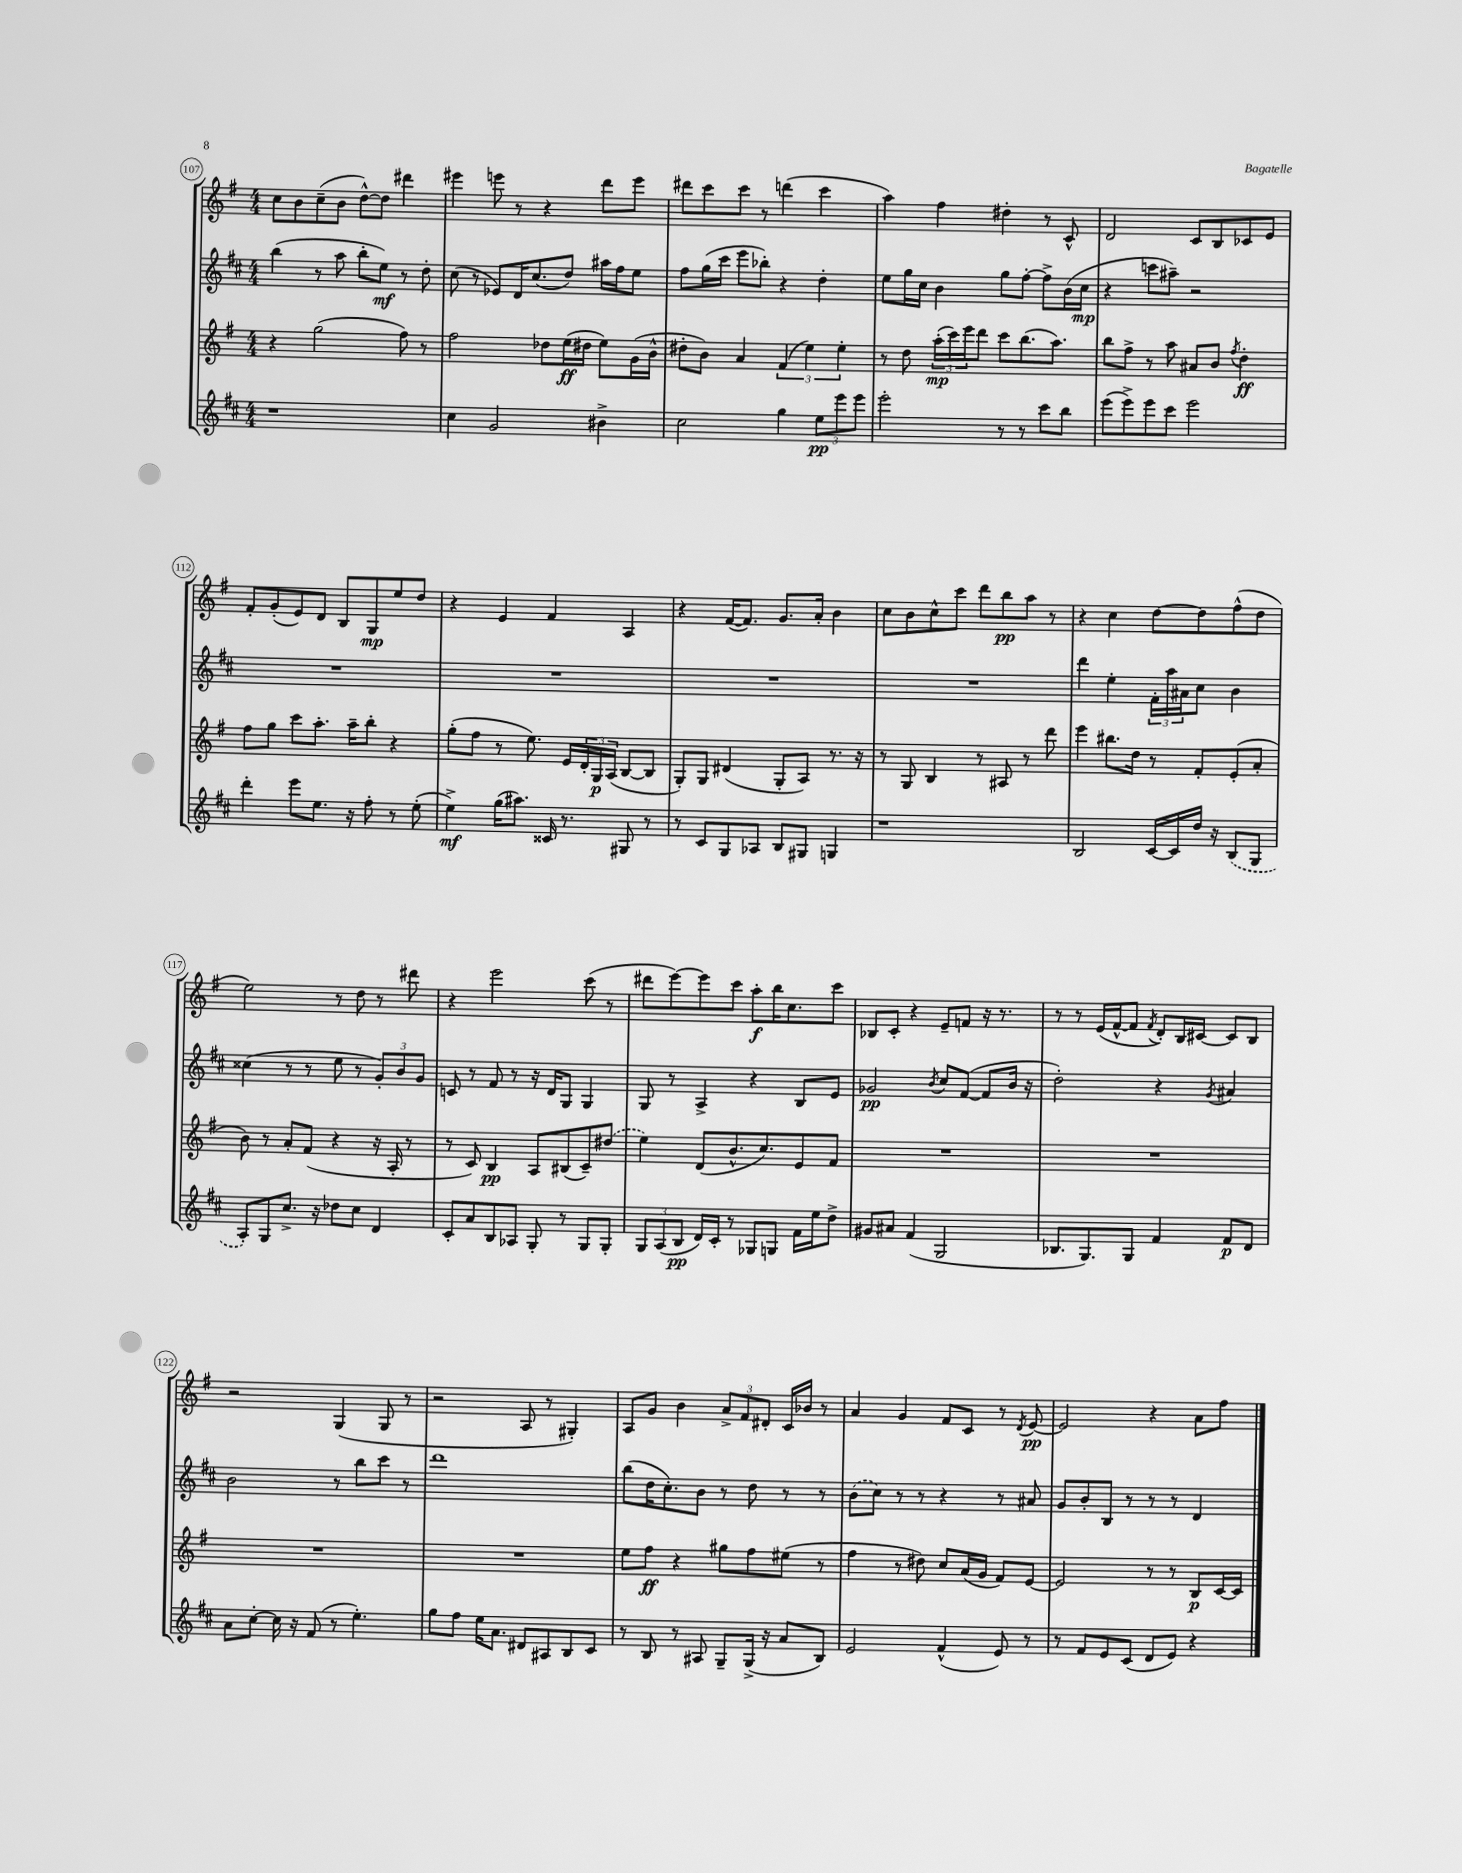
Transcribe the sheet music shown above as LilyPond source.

<<
\new StaffGroup <<
\new Staff = "s0" {
    \clef treble \key g \major \numericTimeSignature \time 4/4
    c''8 b'8 c''8--( b'8 d''8~-^) d''8 dis'''4 |
    eis'''4 e'''8 r8 r4 d'''8 e'''8 |
    dis'''8 c'''8 c'''8 r8 d'''4( c'''4 |
    a''4) fis''4 dis''4-. r8 c'8-^ |
    d'2 c'8 b8 ces'8 e'8 |
    fis'8-. g'8-.( e'8) d'8 b8 g8\mp e''8 d''8 |
    r4 e'4 fis'4 a4 |
    r4 fis'16~( fis'8.) g'8. a'16-. b'4 |
    c''8 b'8 c''8-^ c'''8 d'''8 b''8\pp a''8 r8 |
    r4 c''4 d''8~ d''8 fis''8-^( d''8 |
    e''2) r8 d''8 r8 dis'''8 |
    r4 e'''2 c'''8( r8 |
    dis'''8 e'''8~) e'''8 c'''8 a''8-.\f b''16 c''8. c'''8 |
    bes8 c'8-. r4 e'8-- f'8 r16 r8. |
    r8 r8 e'16( fis'16~-^ fis'8 \acciaccatura { fis'8 } d'8-.) b16 cis'16~ cis'8 b8 |
    r2 g4( g8 r8 |
    r2 a8 r8 gis4-.) |
    a8 g'8 b'4 \tuplet 3/2 { a'8-> fis'8 dis'8-. } c'16 bes'16 r8 |
    a'4 g'4 fis'8 c'8 r8 \acciaccatura { d'8 } e'8~\pp |
    e'2 r4 a'8 fis''8 \bar "|." |
}
\new Staff = "s1" {
    \clef treble \key d \major \numericTimeSignature \time 4/4
    b''4( r8 a''8 b''8-. e''8\mf) r8 d''8-. |
    cis''8( r8 ees'8) d'16 cis''8.( d''8) ais''16 fis''16 e''8 |
    fis''8 g''16( cis'''16 e'''8 bes''8-.) r4 d''4-. |
    e''8 g''16 cis''16 b'4 g''8 fis''8~-. fis''8-> b'16( cis''16\mp |
    r4 c'''8 ais''8--) r2 |
    R1 |
    R1 |
    R1 |
    R1 |
    d'''4 e''4-. \tuplet 3/2 { fis'16-. a''16 ais'16 } cis''8 b'4 |
    cisis''4( r8 r8 e''8 r8 \tuplet 3/2 { g'8-.) b'8 g'8 } |
    c'8 r8 fis'8 r8 r16 d'16 g8 g4 |
    g8 r8 a4-> r4 b8 e'8 |
    ges'2\pp \acciaccatura { b'8 } cis''8 fis'8~( fis'8 b'16 r16 |
    d''2-.) r4 \acciaccatura { g'8 } ais'4 |
    b'2 r8 b''8 cis'''8 r8 |
    d'''1 |
    b''8( d''16 cis''8.-.) b'8 r8 d''8 r8 r8 |
    \once \slurDashed b'8( cis''8) r8 r8 r4 r8 ais'8 |
    g'8 b'8-. b8 r8 r8 r8 d'4 \bar "|." |
}
\new Staff = "s2" {
    \clef treble \key g \major \numericTimeSignature \time 4/4
    r4 g''2( fis''8) r8 |
    fis''2 des''8 e''16\ff( dis''16 e''8) g'16( b'16-^ |
    dis''8-. b'8) a'4 \tuplet 3/2 { fis'4( e''4) e''4-. } |
    r8 d''8 \tuplet 3/2 { a''16-.\mp( c'''16) e'''16 } d'''8 c'''8 b''8.( a''8.) |
    b''8 fis''8-> r8 a''8 ais'8 b'8 \acciaccatura { fis''8 } d''4-.\ff |
    fis''8 g''8 c'''8 a''8.-. a''16-- b''8-. r4 |
    g''8-.( fis''8 r8 e''8.) e'16 \tuplet 3/2 { d'16-. g16\p a16( } b8~ b8 |
    g8-.) g8 dis'4( g8-. a8) r8. r16 |
    r8 g8 b4 r8 ais8 r8 d'''8 |
    e'''4 bis''8. d''16 r8 fis'8-. e'8-.( a'8-. |
    b'8) r8 a'8-. fis'8( r4 r16 a16-. r8 |
    r8 c'8) b4\pp a8 bis8( c'8--) \once \slurDashed dis''8( |
    e''4) d'8( b'8.-^ c''8.) e'8 fis'8 |
    R1 |
    R1 |
    R1 |
    R1 |
    e''8 fis''8\ff r4 gis''8 fis''8 eis''8( r8 |
    fis''4 r8 dis''8) c''8 a'16( g'16 fis'8) e'8~ |
    e'2 r8 r8 b8\p c'16~ c'16 \bar "|." |
}
\new Staff = "s3" {
    \clef treble \key d \major \numericTimeSignature \time 4/4
    r1 |
    cis''4 g'2 bis'4-> |
    cis''2 g''4 \tuplet 3/2 { e''8\pp e'''8 e'''8 } |
    e'''2-. r8 r8 cis'''8 b''8 |
    e'''8( e'''8->) e'''8 cis'''8 e'''2 |
    d'''4-. e'''8 e''8. r16 fis''8-. r8 e''8-.( |
    e''4->\mf) g''16( ais''8.) cisis'16 r8. gis8 r8 |
    r8 cis'8 g8 aes8 b8 gis8 g4 |
    r1 |
    b2 cis'16~ cis'16 d''16 r16 \once \slurDashed b8( g8 |
    a8-.) g8 cis''8.-> r16 des''8 cis''8 d'4 |
    cis'8-. a'8 b8 aes8 g8-. r8 g8 g8-. |
    \tuplet 3/2 { g8 a8( b8\pp } d'16) cis'16-. r8 ges8 g8 fis'16 e''16 d''8-> |
    gis'8 ais'8 fis'4( g2 |
    bes8. g8.) g8 fis'4 fis'8\p d'8 |
    a'8 cis''8~-. cis''16 r16 fis'8( r8 e''4.-.) |
    g''8 fis''8 e''16 a'8. dis'8 ais8 b8 cis'8 |
    r8 b8 r8 ais8 g8-- g16->( r16 a'8 b8) |
    e'2 fis'4-^( e'8) r8 |
    r8 fis'8 e'8 cis'8( d'8 e'8) r4 \bar "|." |
}
>>
>>
\layout { \context { \Score currentBarNumber = #107 \override BarNumber.stencil = #(make-stencil-circler 0.1 0.3 ly:text-interface::print) } }
